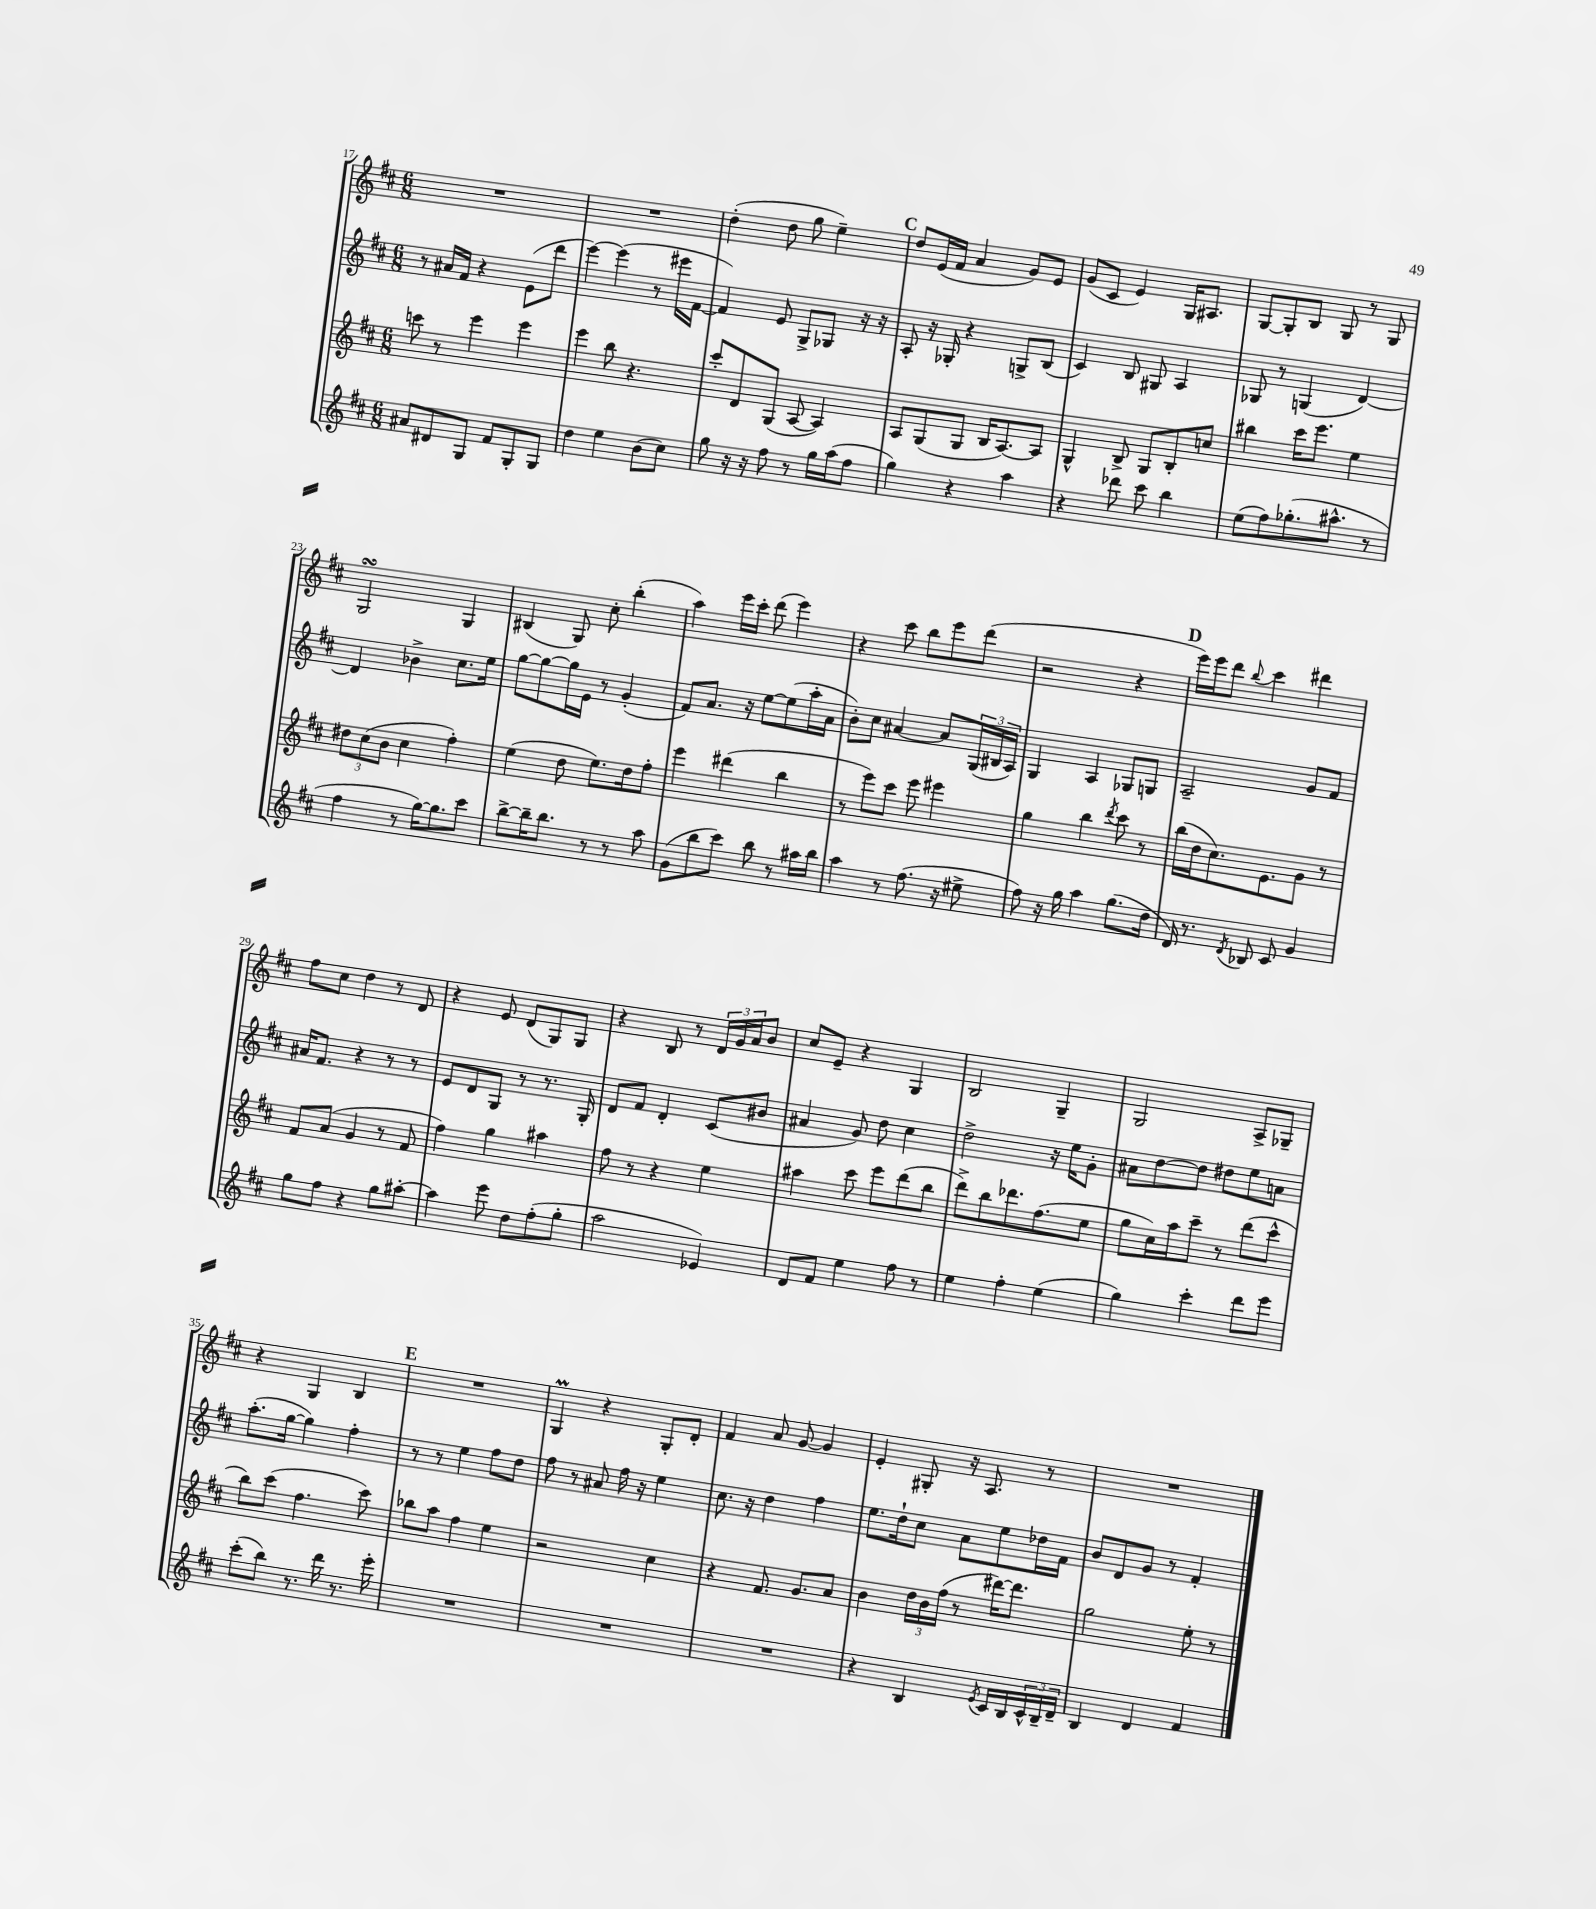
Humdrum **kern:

**kern	**kern	**kern	**kern
*staff4	*staff3	*staff2	*staff1
*clefG2	*clefG2	*clefG2	*clefG2
*k[f#c#]	*k[f#c#]	*k[f#c#]	*k[f#c#]
*M6/8	*M6/8	*M6/8	*M6/8
8a#	8ccc	8r	2.r
8d#	8r	16a#	.
.	.	16f#	.
8G	4eee	4r	.
8f#	.	.	.
8G'	4eee	(8e	.
8G	.	8ddd	.
=	=	=	=
4dd	4eee	[4eee)	2.r
4ee	8bb	(4eee]	.
.	4.r	.	.
(8b	.	8r	.
8cc#)	.	16eee#	.
.	.	[16f#	.
=	=	=	=
8gg	8ccc#'	4f#])	(4dd'
16r	8d	.	.
16r	.	.	.
8ff#	(8G	8e	8dd
8r	[8A	8G^	8gg
16gg	4A])	8G-	4ee~)
(16aa	.	.	.
8ff#	.	16r	.
.	.	16r	.
=	=	=	=
4gg)	8A	8A'	8dd
.	(8G	16r	(16e
.	.	16G-'	16f#
4r	8G	4r	4a
.	16B	.	.
.	[8.A)	.	.
4aa	.	8G^	8g)
.	8A]	(8B	8e
=	=	=	=
4r	4G^^	4c#)	(8g
.	.	.	8c#
8ddd-	8B^	8B	4e)
8ccc#	8G	8G#	.
4bb	8B'	4A	16G
.	.	.	8.A#
.	8cc	.	.
=	=	=	=
(8ee	4bb#	8G-	[8G
8ff#)	.	8r	8G']
(8.gg-'	16ccc#	(4G	8B
.	8.eee	.	.
.	.	.	8G
8.aa#^^	.	.	.
.	4ee	[4d)	8r
8r	.	.	8G
=	=	=	=
4ff#	12dd#	4d]	2G
.	(12cc#	.	.
.	12b	.	.
8r	4cc#	4b-^	.
[16gg)	.	.	.
8.gg]	.	.	.
.	4ff#')	8.cc#	4G
8ccc#	.	.	.
.	.	16ee	.
=	=	=	=
[8bb^	(4ee	[8gg	(4B#
16bb~]	.	8gg_	.
8.bb	.	.	.
.	8dd	16gg]	8G)
.	.	16e	.
8r	8.ee)	8r	8cc#'
8r	.	(4g'	(4bb'
.	16dd	.	.
8aa	8ff#'	.	.
=	=	=	=
(8g	4eee	8f#)	4aa)
8bb	.	8.a	.
8ccc#)	(4ddd#	.	16eee
.	.	16r	16ccc#'
8bb	.	[8ee	(8ddd
8r	4bb	(8ee]	4eee)
16aa#	.	16aa'	.
16bb	.	16a	.
=	=	=	=
4aa	8r	8b')	4r
.	8eee)	8cc#	.
8r	8ccc#	[4a#	8ccc#
(8.ff#	8eee	.	8bb
.	4eee#	8a#]	8eee
16r	.	.	.
8ee#^	.	(24G	(8ddd
.	.	24B#	.
.	.	24A)	.
=	=	=	=
8ff#)	4gg	4G	2r
16r	.	.	.
16gg	.	.	.
4aa	4bb	4A	.
.	8qddd	.	.
(8.gg	8ccc#	8G-	4r
.	8r	8G	.
16dd	.	.	.
=	=	=	=
16d)	(16bb	2A~	16eee)
8.r	16dd	.	16eee
.	8.cc#)	.	8ddd
8qd	.	.	8qqbb
8B-	.	.	4ccc#
.	8.e	.	.
8c#	.	.	.
4g	8g	8g	4ddd#
.	8r	8f#	.
=	=	=	=
8gg	8f#	16a#	8ff#
.	.	8.f#	.
8ff#	(8a	.	8cc#
4r	4g	4r	4dd
8gg	8r	8r	8r
[8aa#'	8f#	8r	8d
=	=	=	=
4aa#]	4ff#)	8e	4r
.	.	8d	.
8eee	4gg	8G	8e
8dd	.	8r	(8d
(8ff#'	4aa#	8.r	8G)
8gg'	.	.	8G
.	.	16G'	.
=	=	=	=
2aa	8ff#	8d	4r
.	8r	8f#	.
.	4r	4d'	8B
.	.	.	8r
4e-)	4ee	(8c#	24d
.	.	.	24g
.	.	.	24a
.	.	8b#	8b
=	=	=	=
8d	4aa#	4a#	8cc#
8f#	.	.	8e~
4ee	8ccc#	8g)	4r
.	8eee	8dd	.
8ff#	(8ddd	4cc#	4G
8r	8bb	.	.
=	=	=	=
4ee	8ddd^)	2dd^	2B
.	8bb	.	.
4ff#'	8.ddd-	.	.
.	(8.ff#	.	.
(4ee	.	16r	4G~
.	.	16ee	.
.	8ee	8g'	.
=	=	=	=
4gg)	8gg	8a#	2G
.	16cc#)	[8dd	.
.	16aa	.	.
4ccc#'	8ccc#~	8dd]	.
.	8r	8dd#	.
8ddd	(8ddd	8ee	8A^
8eee	8ccc#^^	8a	8G-~
=	=	=	=
(8ccc#'	8bb)	(8.aa'	4r
8bb)	(8ccc#	.	.
.	.	[16gg	.
8.r	4.ff#	4gg])	4G
16ddd	.	.	.
8.r	.	4ff#'	4B
.	8ccc#)	.	.
16eee'	.	.	.
=	=	=	=
2.r	8bb-	8r	2.r
.	8aa	8r	.
.	4ff#	4ee	.
.	4ee	8ff#	.
.	.	8dd	.
=	=	=	=
2.r	2r	8ff#	4G
.	.	8r	.
.	.	8a#	4r
.	.	16ff#	.
.	.	16r	.
.	4cc#	4ee	8G'
.	.	.	8d'
=	=	=	=
2.r	4r	8.cc#	4f#
.	.	16r	.
.	8.f#	4dd	8a
.	.	.	[8g
.	8.g	.	.
.	.	4ff#	4g]
.	8a	.	.
=	=	=	=
4r	4b	8.ee	4e'
.	.	16dd`	.
4B	24dd	8cc#	8G#'
.	24b	.	.
.	(24ff#	.	.
.	8r	8a	16r
.	.	.	8.A
8qe	.	.	.
16c#	[16ddd#)	8ee	.
16B	8.ddd#]	.	.
24c#^^	.	16dd-	8r
24B~	.	.	.
.	.	16f#	.
24d~	.	.	.
=	=	=	=
4B	2gg	8b	2.r
.	.	8d	.
4d	.	8g	.
.	.	8r	.
4f#	8ee'	4f#'	.
.	8r	.	.
==	==	==	==
*-	*-	*-	*-
